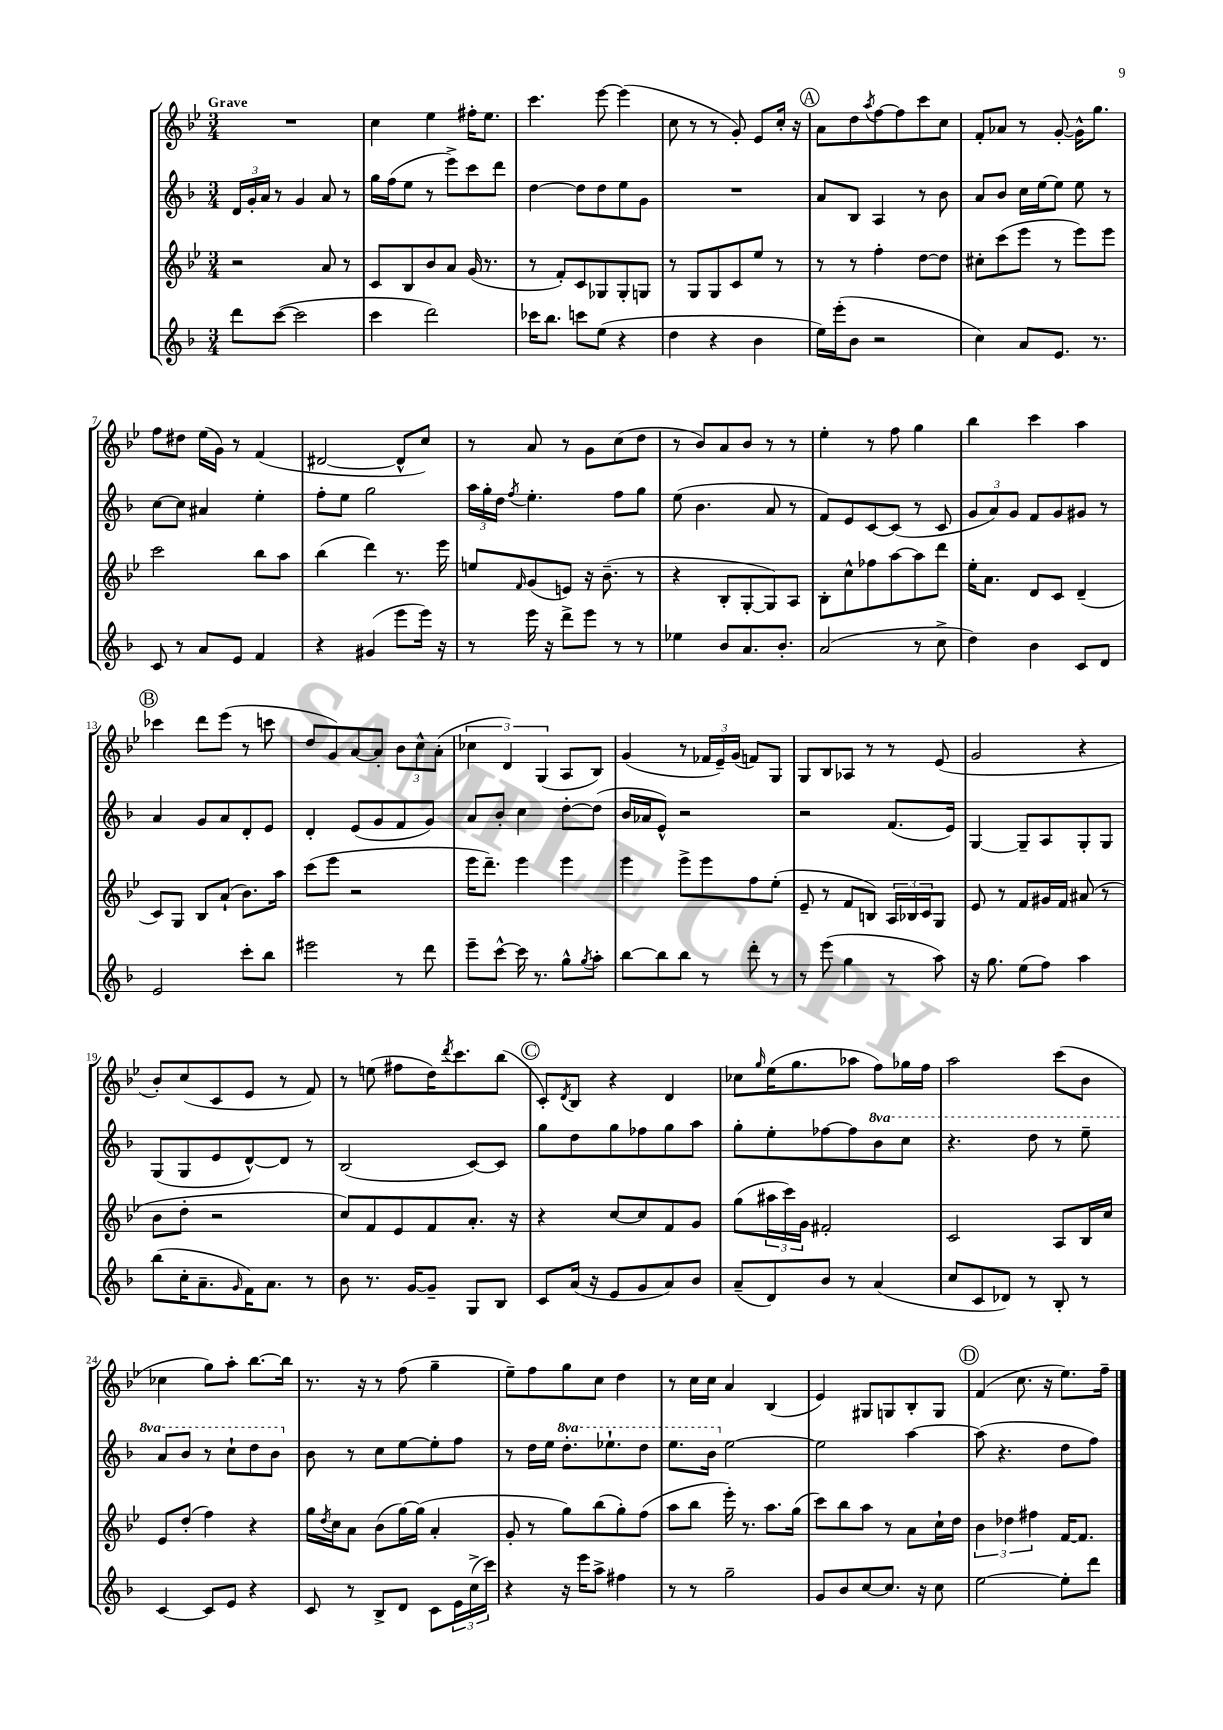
<<
\new StaffGroup <<
\new Staff = "s0" {
    \clef treble \key bes \major \numericTimeSignature \time 3/4 \tempo "Grave"
    R2. |
    c''4 ees''4 fis''16-. ees''8. |
    c'''4. ees'''8~ ees'''4( |
    c''8 r8 r8 g'8-.) ees'8 c''16-. r16 |
    \mark \markup { \circle "A" } a'8 d''8 \acciaccatura { a''8 } f''8~ f''8 c'''8 c''8 |
    f'8-. aes'8 r8 g'8~-. g'16-^ g''8. |
    f''8 dis''8 ees''16( g'16) r8 f'4( |
    dis'2~ dis'8-^ c''8) |
    r8 a'8 r8 g'8 c''8( d''8 |
    r8 bes'8) a'8 bes'8 r8 r8 |
    ees''4-. r8 f''8 g''4 |
    bes''4 c'''4 a''4 |
    \mark \markup { \circle "B" } ces'''4 d'''8 ees'''8( r8 c'''8 |
    d''8 g'8) a'8~ a'8-. \tuplet 3/2 { bes'8 c''8-^ a'8-.( } |
    \tuplet 3/2 { ces''4 d'4) g4( } a8 bes8) |
    g'4( r8 \tuplet 3/2 { fes'16 ees'16--) g'16( } f'8) g8 |
    g8 bes8 aes8 r8 r8 ees'8( |
    g'2 r4 |
    bes'8-.) c''8( c'8 ees'8 r8 f'8) |
    r8 e''8( fis''8 d''16) \acciaccatura { d'''8 } c'''8. bes''8( |
    \mark \markup { \circle "C" } c'8-.) \acciaccatura { d'8 } bes8 r4 d'4 |
    ces''8 \grace { g''16 } ees''16( g''8. aes''8 f''8) ges''16 f''16 |
    a''2 c'''8( bes'8 |
    ces''4 g''8) a''8-. bes''8.~ bes''16 |
    r8. r16 r8 f''8( g''4-- |
    ees''8--) f''8 g''8 c''8 d''4 |
    r8 c''16 c''16 a'4 bes4( |
    ees'4) gis8 g8 bes8-. g8 |
    \mark \markup { \circle "D" } f'4( c''8. r16 ees''8.) f''16-- \bar "|." |
}
\new Staff = "s1" {
    \clef treble \key f \major \numericTimeSignature \time 3/4 \set Staff.ottavationMarkups = #ottavation-simple-ordinals
    \tuplet 3/2 { d'16 g'16-. a'16 } r8 g'4 a'8 r8 |
    g''16 f''16( e''8 r8 e'''8->) c'''8 d'''8 |
    d''4~ d''8 d''8 e''8 g'8 |
    R2. |
    \mark \markup { \circle "A" } a'8 bes8 a4 r8 bes'8 |
    a'8 bes'8 c''16 e''16~ e''8 e''8 r8 |
    c''8~ c''8 ais'4 e''4-. |
    f''8-. e''8 g''2 |
    \tuplet 3/2 { a''16 g''16-. d''16 } \acciaccatura { f''8 } e''4.-. f''8 g''8 |
    e''8( bes'4. a'8 r8 |
    f'8) e'8 c'8~ c'8( r8 c'8 |
    \tuplet 3/2 { g'8 a'8) g'8 } f'8 g'8 gis'8 r8 |
    \mark \markup { \circle "B" } a'4 g'8 a'8 d'8-. e'8 |
    d'4-. e'8( g'8 f'8 g'8) |
    a'8 bes'8-. c''4 d''8~-. d''8( |
    bes'16 aes'16 e'8-^) r2 |
    r2 f'8.( e'16) |
    g4~ g8-- a8 g8-. g8 |
    g8( g8 e'8 d'8~-^) d'8 r8 |
    bes2( c'8~) c'8 |
    \mark \markup { \circle "C" } g''8 d''8 g''8 fes''8 g''8 a''8 |
    g''8-. e''8-. fes''8~ fes''8 \ottava #1 bes''8 c'''8 |
    r4. d'''8 r8 e'''8-- |
    a''8 bes''8 r8 c'''8-! d'''8 bes''8 \ottava #0 |
    bes'8 r8 c''8 e''8~ e''8-. f''8 |
    r8 d''16 e''16 \ottava #1 d'''8.-. ees'''8.-! d'''8 |
    e'''8. bes''16 \ottava #0 e''2~ |
    e''2 a''4~ |
    \mark \markup { \circle "D" } a''8( r4. d''8 f''8) \bar "|." |
}
\new Staff = "s2" {
    \clef treble \key bes \major \numericTimeSignature \time 3/4
    r2 a'8 r8 |
    c'8 bes8 bes'8 a'8 g'16( r8. |
    r8 f'8-.) c'8 ges8 ges8-. g8 |
    r8 g8 g8 c'8 ees''8 r8 |
    \mark \markup { \circle "A" } r8 r8 f''4-. d''8~ d''8 |
    cis''8-. c'''8( ees'''8 r8 ees'''8) ees'''8 |
    c'''2 bes''8 a''8 |
    bes''4( d'''4) r8. ees'''16 |
    e''8 \grace { f'16 } g'8( e'8) r16 bes'8.--( r8 |
    r4 bes8-. g8~-. g8) a8 |
    bes8-. c''8-^ fes''8 a''8~ a''8 d'''8 |
    ees''16-. a'8. d'8 c'8 d'4--( |
    \mark \markup { \circle "B" } c'8) g8 bes8 a'8-!( bes'8.) a''16 |
    c'''8( ees'''8 r2 |
    ees'''16 d'''8.--) ees'''4 ees'''4 |
    ees'''4 ees'''8-> ees'''8 f''8 ees''8-.( |
    ees'8-- r8 f'8 b8) \tuplet 3/2 { a16 bes16 c'16 } g8 |
    ees'8 r8 f'8 gis'16 f'16 ais'8( r8 |
    bes'8 d''8-. r2 |
    c''8) f'8 ees'8 f'8 a'8.-. r16 |
    \mark \markup { \circle "C" } r4 c''8~ c''8 f'8 g'8 |
    g''8( \tuplet 3/2 { ais''16 c'''16) g'16 } fis'2-. |
    c'2 a8 bes16 c''16 |
    ees'8 d''8-.( f''4) r4 |
    g''16 \acciaccatura { d''8 } c''16 a'8 bes'8( g''16~) g''16( a'4-. |
    g'8-. r8 g''8) bes''8( g''8-.) f''8( |
    a''8 bes''8 ees'''16-.) r8. a''8. g''16( |
    c'''8) bes''8 a''8 r8 a'8 c''16-! d''16 |
    \mark \markup { \circle "D" } \tuplet 3/2 { bes'4 des''4 fis''4 } f'16~ f'8. \bar "|." |
}
\new Staff = "s3" {
    \clef treble \key f \major \numericTimeSignature \time 3/4
    d'''8 c'''8~( c'''2 |
    c'''4 d'''2) |
    ces'''16 bes''8. c'''8 e''8( r4 |
    d''4 r4 bes'4 |
    \mark \markup { \circle "A" } e''16) e'''16-.( bes'8 r2 |
    c''4) a'8 e'8. r8. |
    c'8 r8 a'8 e'8 f'4 |
    r4 gis'4( e'''8 e'''16) r16 |
    r8 e'''16 r16 d'''8-> e'''8 r8 r8 |
    ees''4 bes'8 a'8. bes'8.-. |
    a'2( r8 c''8-> |
    d''4) bes'4 c'8 d'8 |
    \mark \markup { \circle "B" } e'2 c'''8-. bes''8 |
    eis'''2 r8 d'''8 |
    e'''8-- c'''8~-^ c'''16 r8. g''8-^ \acciaccatura { g''8 } a''8-. |
    bes''8~ bes''8 bes''8 r8 d'''8-. r8 |
    r8 e'''8( g''4 r8 a''8) |
    r16 g''8. e''8( f''8) a''4 |
    bes''8( c''16-. a'8.-- \grace { g'16 } f'16) a'8. r8 |
    bes'8 r8. g'16~ g'8-- g8 bes8 |
    \mark \markup { \circle "C" } c'8 a'16( r16 e'8 g'8 a'8) bes'8 |
    a'8--( d'8) bes'8 r8 a'4( |
    c''8 c'8 des'8) r8 bes8-. r8 |
    c'4~ c'8 e'8 r4 |
    c'8 r8 bes8-> d'8 c'8 \tuplet 3/2 { e'16 c''16->( c'''16) } |
    r4 r16 e'''16 a''8-> fis''4 |
    r8 r8 g''2-- |
    g'8 bes'8 c''8~ c''8. r16 c''8 |
    \mark \markup { \circle "D" } e''2~ e''8-. d'''8 \bar "|." |
}
>>
>>
